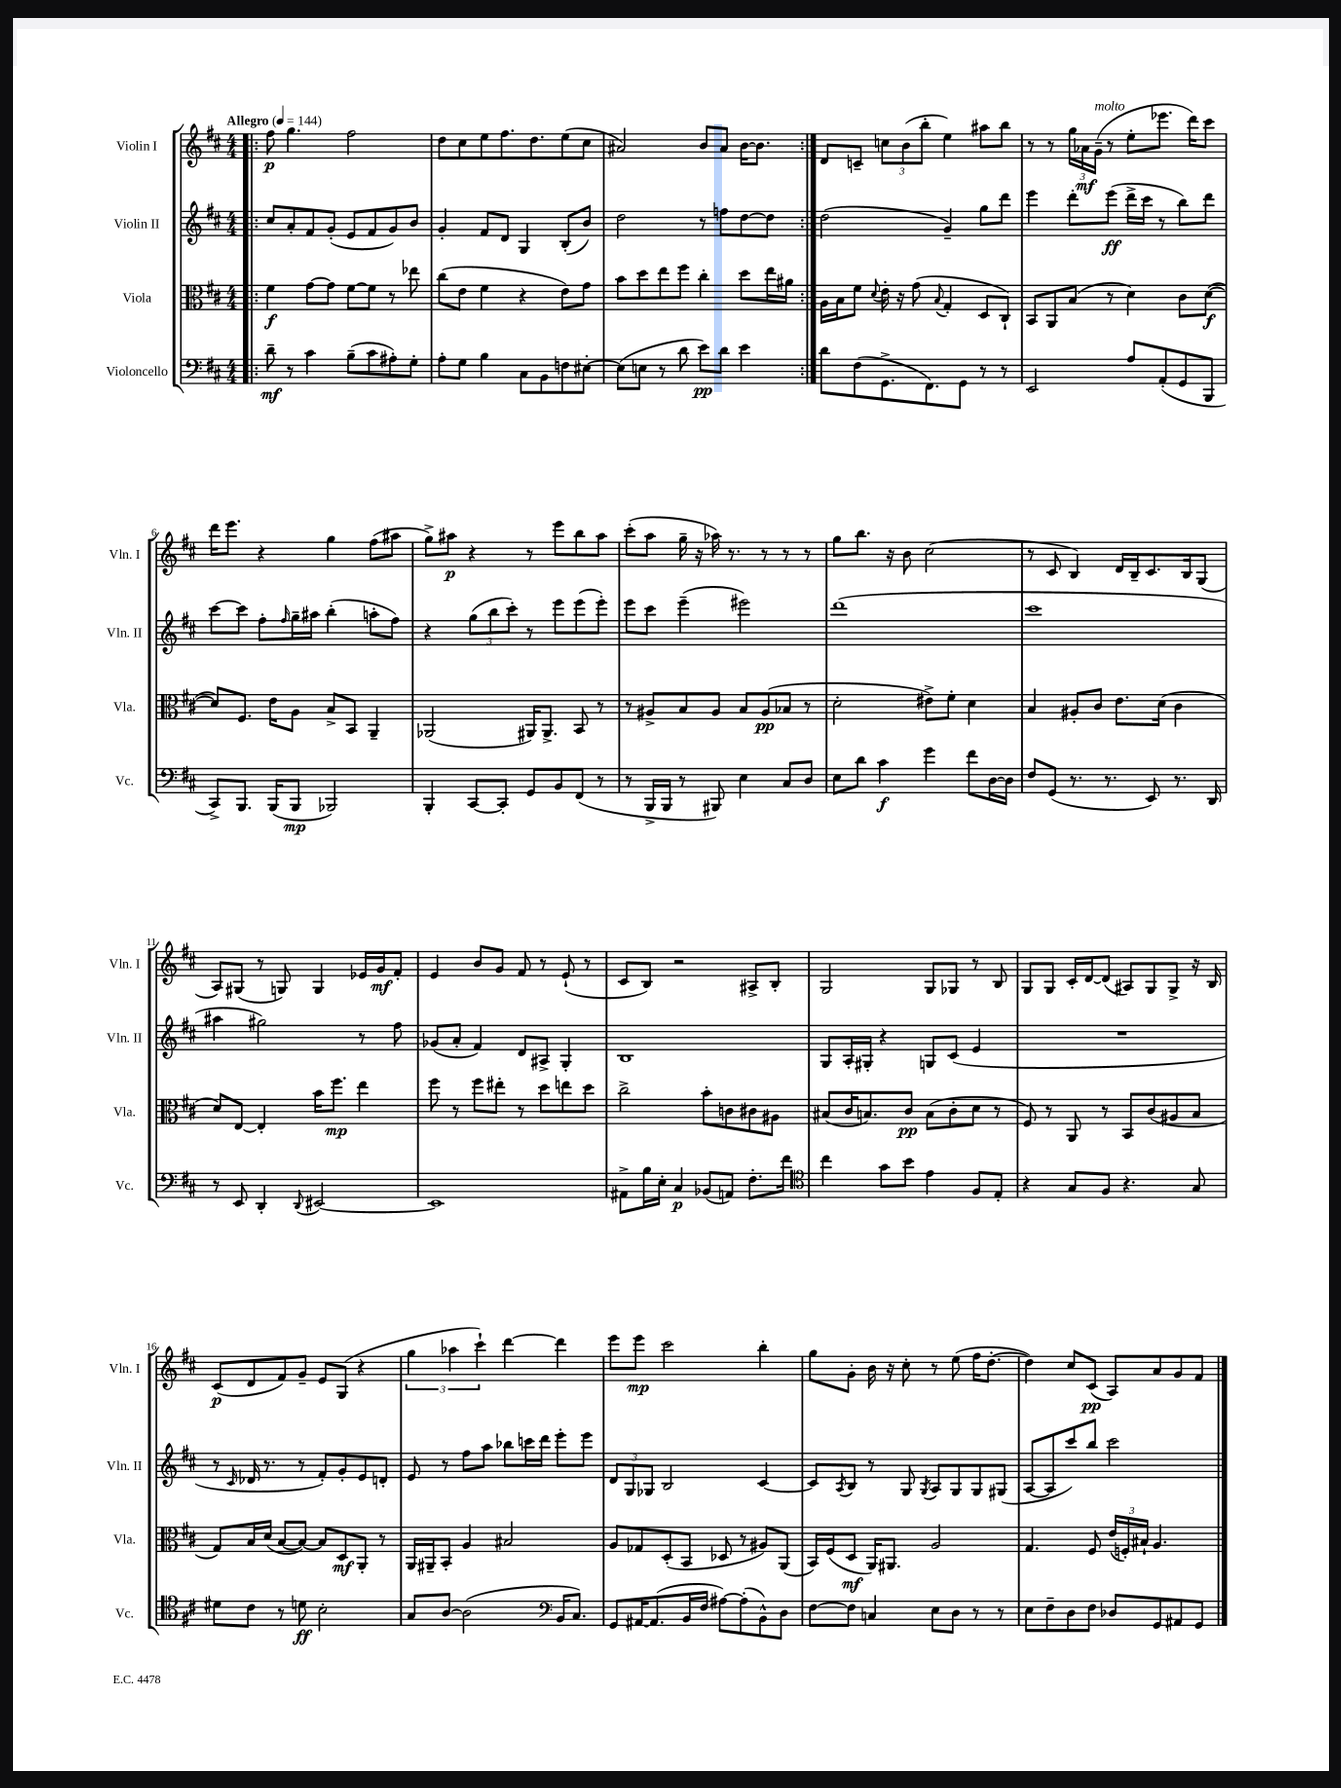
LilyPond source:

<<
\new StaffGroup <<
\new Staff = "s0" \with { instrumentName = "Violin I" shortInstrumentName = "Vln. I" } {
    \clef treble \key d \major \numericTimeSignature \time 4/4 \tempo "Allegro" 4 = 144
    \repeat volta 2 { \bar ".|:" fis''8\p g''4. fis''2 |
    d''8 cis''8 e''8 fis''8. d''8. e''8( cis''8 |
    ais'2) b'8 ais'8 b'16~ b'8. | }
    d'8 c'8-- \tuplet 3/2 { c''8 b'8( b''8-. } e''4) ais''8 b''8 |
    r8 r8 \tuplet 3/2 { g''16 aes'16\mf g'16--^\markup { \italic "molto" }( } r8 e''8-. ees'''8. d'''16) cis'''8 |
    d'''16 e'''8. r4 g''4 fis''8( ais''8 |
    g''8->) ais''8\p r4 r8 e'''8 b''8 ais''8 |
    cis'''8-.( a''8 g''16-- r16 aes''16) r8. r8 r8 r8 |
    g''8 b''8. r16 b'8 cis''2( |
    r8 cis'8 b4) d'16 b16-- cis'8. b16 g8( |
    a8) gis8( r8 g8) g4 ees'16 g'16\mf fis'8-. |
    e'4 b'8 g'8 fis'8 r8 e'8-!( r8 |
    cis'8 b8) r2 ais8-> b8-. |
    g2 g8 ges8 r8 b8 |
    g8 g8 cis'16-. d'16~ d'8( ais8) g8 g8-> r16 b16 |
    cis'8\p( d'8 fis'8) g'8-- e'8 g8( r4 |
    \tuplet 3/2 { g''4 aes''4 cis'''4-!) } d'''4~ d'''4 |
    e'''8 e'''8\mp cis'''2 b''4-. |
    g''8 g'8-. b'16 r16 cis''8-. r8 e''8( fis''16 d''8.~-. |
    d''4) cis''8 cis'8\pp( a8) a'8 g'8 fis'8 \bar "|." |
}
\new Staff = "s1" \with { instrumentName = "Violin II" shortInstrumentName = "Vln. II" } {
    \clef treble \key d \major \numericTimeSignature \time 4/4
    \repeat volta 2 { \bar ".|:" cis''8 a'8-. fis'8 g'8-.( e'8 fis'8 g'8) b'8 |
    g'4-. fis'8 d'8 g4 b8-.( b'8) |
    d''2 r8 f''8 d''8~ d''8 | }
    d''2( g'4--) g''8 d'''8 |
    e'''4 d'''8-. e'''8\ff( d'''16-> cis'''16 r8 b''8) d'''8 |
    cis'''8~ cis'''8 fis''8-. \grace { fis''16 } g''16-- ais''16 b''4-.( a''8-. fis''8) |
    r4 \tuplet 3/2 { g''8( b''8 cis'''8-.) } r8 e'''8 e'''8( e'''8-.) |
    e'''8 cis'''8 e'''4--( eis'''2) |
    d'''1( |
    cis'''1 |
    ais''4 gis''2) r8 fis''8 |
    ges'8( a'8-. fis'4) d'8 ais8-> g4-. |
    b1 |
    g8 a16-. gis16-. r4 g8 cis'8( e'4 |
    R1 |
    r8 \grace { cis'16 } des'16 r8. r8 fis'8-.) g'8-. e'8 d'8-. |
    e'8 r8 fis''8 a''8 bes''8 c'''16 d'''16 e'''8-. e'''8 |
    \tuplet 3/2 { d'8 g8 ges8 } b2 cis'4~ |
    cis'8 \acciaccatura { a8 } b8 r8 g8 \acciaccatura { g8 } a8 g8 g8 gis8( |
    a8~ a8 cis'''8) b''8 cis'''2 \bar "|." |
}
\new Staff = "s2" \with { instrumentName = "Viola" shortInstrumentName = "Vla." } {
    \clef alto \key d \major \numericTimeSignature \time 4/4
    \repeat volta 2 { \bar ".|:" fis'4\f g'8~ g'8 fis'8~ fis'8 r8 ees''8 |
    cis''8( e'8 fis'4 r4 e'8) g'8 |
    b'8 d''8 e''8 fis''8 cis''4-. d''8 e''16 ais'16 | }
    a16 b16 fis'8 \appoggiatura { d'8 } e'16-. r16 g'8( \appoggiatura { b8 } g4-. d8 cis8-!) |
    b,8 a,8 b8( r8 d'4) cis'8 d'8~\f( |
    d'8) fis8. e'16 a8 b8-> b,8 a,4-- |
    aes,2( ais,16) ais,8.-> b,8 r8 |
    r8 ais8-> b8 ais8 b8 ais8\pp( bes8 r8 |
    d'2-. eis'8->) fis'8-. d'4 |
    b4 ais8-. cis'8 e'8. d'16( cis'4 |
    d'8) e8~ e4-. b'16 fis''8.\mp e''4 |
    fis''8 r8 fis''8 eis''8-. r8 d''8 e''8 d''8 |
    cis''2-> b'8-. c'8 cis'8 ais8 |
    bis8( cis'16 b8.) cis'8\pp b8( cis'8-. d'8 r8 |
    fis8) r8 a,8 r8 b,8 cis'8( ais8 b8 |
    g8) b16 d'16( b8~ b8~) b8 d8\mf a,8-. r8 |
    a,16 ais,16-- b,8-. a4 bis2 |
    a8 ges8 d8-.( b,8 des8 r8 ais8) a,8( |
    b,16) fis16( d8\mf a,16) ais,8. a2 |
    g4. fis8 \tuplet 3/2 { e'16( f16-.) bis16-! } a4. \bar "|." |
}
\new Staff = "s3" \with { instrumentName = "Violoncello" shortInstrumentName = "Vc." } {
    \clef bass \key d \major \numericTimeSignature \time 4/4
    \repeat volta 2 { \bar ".|:" d'8--\mf r8 cis'4 b8--( cis'8 ais8-.) g8-. |
    a8-. g8 b4 cis8 b,8 f8 eis8~-. |
    eis8( e8 r8 d'8 e'8\pp) d'8 e'4 | }
    d'8 fis8( g,8.-> fis,8.) g,8 r8 r8 |
    e,2 a8 a,8-.( g,8 b,,8 |
    cis,8->) b,,8. b,,16( b,,8\mp bes,,2) |
    b,,4-. cis,8~ cis,8-. g,8 b,8 fis,8( r8 |
    r8 b,,16-> b,,16 r8 bis,,8) e4 cis8 d8 |
    e8 d'8 cis'4\f g'4 fis'8 d16~ d16 |
    fis8 g,8( r8. r8. e,8) r8. d,16 |
    r8 e,8 d,4-. \appoggiatura { d,8 } eis,2~ |
    eis,1 |
    ais,8-> b16 e16-. cis4\p bes,8( a,8) fis8.-. fis'16 |
    \clef tenor cis''4 g'8 b'8 e'4 fis8 e8-. |
    r4 g8 fis8 r4. g8 |
    dis'8 cis'8 r8 d'8\ff b2-. |
    g8 a8~ a2( \clef bass b,16 cis8.) |
    g,8 ais,16~ ais,8.( b,16 fis16 ais8~) ais8-.( b,8-^) d8 |
    fis8~ fis8 c4 e8 d8 r8 r8 |
    e8 fis8-- d8 fis8 des8 g,8 ais,8 g,8 \bar "|." |
}
>>
>>
